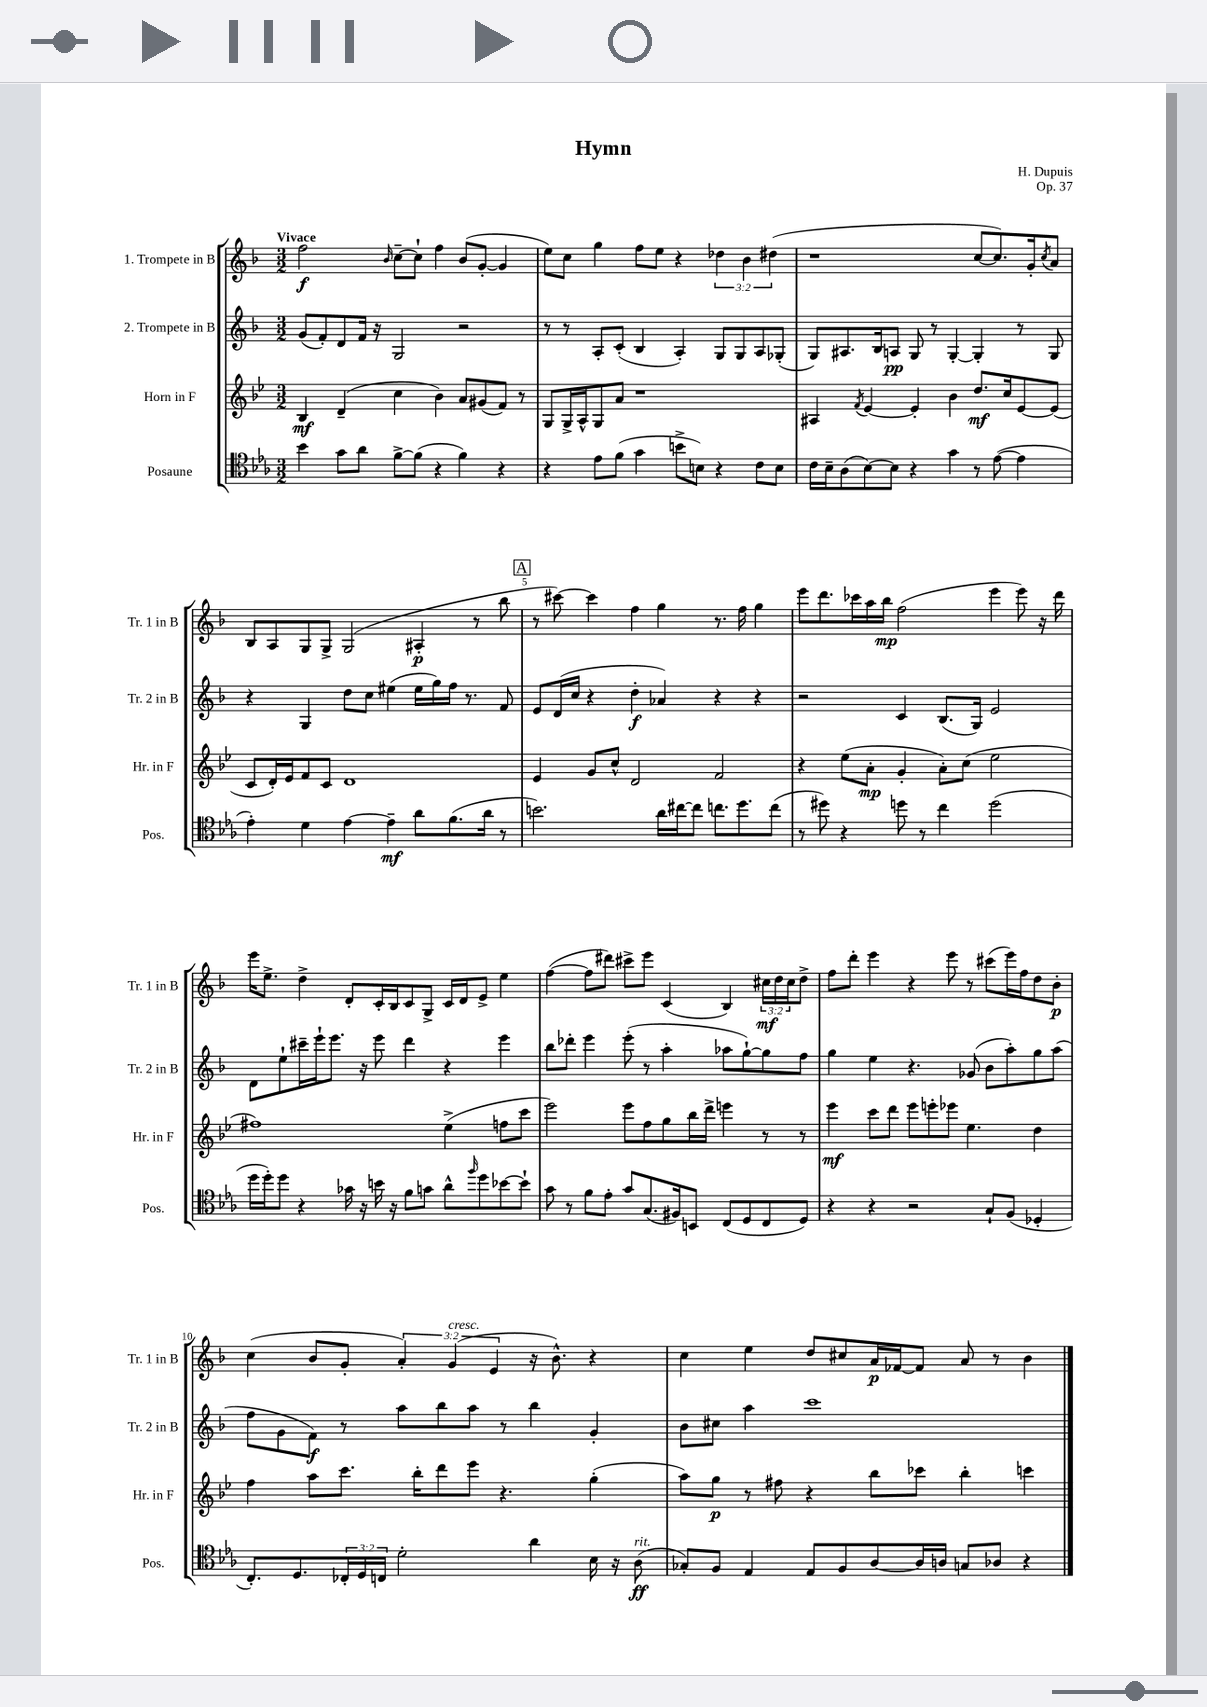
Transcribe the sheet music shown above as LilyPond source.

\header { title = "Hymn" composer = "H. Dupuis" opus = "Op. 37" }
<<
\new StaffGroup <<
\new Staff = "s0" \with { instrumentName = "1. Trompete in B" shortInstrumentName = "Tr. 1 in B" } {
    \clef treble \key f \major \numericTimeSignature \time 3/2 \override Staff.TupletNumber.text = #tuplet-number::calc-fraction-text \tempo "Vivace"
    f''2\f \grace { bes'16 } c''8~-- c''8-! f''4 bes'8( g'8~-. g'4 |
    e''8) c''8 g''4 f''8 e''8 r4 \tuplet 3/2 { des''4 bes'4 dis''4( } |
    r1 c''8~ c''8.) g'16-. \acciaccatura { c''8 } a'8 |
    bes8 a8 g8 g8-> g2( ais4-.\p r8 bes''8 |
    \mark \markup { \box "A" } r8 cis'''8~) cis'''4 f''4 g''4 r8. f''16 g''4 |
    e'''8 d'''8. ces'''16 a''16 bes''16\mp f''2( e'''4 e'''8) r16 d'''16 |
    e'''16 e''8.-> d''4-> d'8-. c'16-. bes16 c'8 g8-> c'16 d'16 e'8-> e''4 |
    f''4~( f''8 dis'''8) cis'''8-> e'''8 c'4( bes4) \tuplet 3/2 { cis''16\mf d''16 cis''16 } d''8-> |
    f''8 d'''8-. e'''4 r4 e'''8 r8 cis'''8( e'''16) f''16 d''8 bes'8-.\p |
    c''4( bes'8 g'8-. \tuplet 3/2 { a'4-.) g'4^\markup { \italic "cresc." }( e'4 } r16 bes'8.-^) r4 |
    c''4 e''4 d''8 cis''8 a'16\p fes'16~ fes'8 a'8 r8 bes'4 \bar "|." |
}
\new Staff = "s1" \with { instrumentName = "2. Trompete in B" shortInstrumentName = "Tr. 2 in B" } {
    \clef treble \key f \major \numericTimeSignature \time 3/2
    g'8( f'8-.) d'8 f'16 r16 g2 r2 |
    r8 r8 a8-. c'8-.( bes4 a4-.) g8 g8 a8 ges8-.( |
    g8) ais8. bes16 a8\pp g8 r8 g4~-. g4-. r8 g8 |
    r4 g4 d''8 c''8 eis''4( eis''16 g''16) f''16 r8. f'8 |
    \mark \markup { \box "A" } e'8 d'16( c''16 r4 d''4-.\f aes'4) r4 r4 |
    r2 c'4 bes8.( g16) e'2 |
    d'8 e''8-! cis'''16-- e'''16-! e'''8. r16 e'''8 d'''4 r4 e'''4 |
    bes''8 des'''8-. e'''4 e'''8-.( r8 a''4-. aes''8 g''8~-!) g''8 f''8 |
    g''4 e''4 r4. ges'8( bes'8 a''8-.) g''8 a''8( |
    f''8 g'8 f'8\f) r8 a''8 bes''8 a''8 r8 bes''4 g'4-. |
    bes'8 cis''8 a''4 c'''1 \bar "|." |
}
\new Staff = "s2" \with { instrumentName = "Horn in F" shortInstrumentName = "Hr. in F" } {
    \clef treble \key bes \major \numericTimeSignature \time 3/2
    bes4\mf d'4--( c''4 bes'4) a'8 gis'8( f'8) r8 |
    g8 g16-> a16-^ g8 a'8 r1 |
    ais4 \acciaccatura { f'8 } ees'4~ ees'4-. bes'4 d''8.\mf c''16 ees'8~ ees'8( |
    c'8 d'16-.) ees'16 f'8 c'8 d'1 |
    \mark \markup { \box "A" } ees'4 g'8 c''8-^ d'2 f'2 |
    r4 ees''8( a'8-.\mp g'4-. a'8-.) c''8( ees''2 |
    fis''1) ees''4->( f''8 c'''8 |
    ees'''2) ees'''8 f''8 g''8 bes''16 d'''16-> e'''4 r8 r8 |
    ees'''4\mf c'''8 d'''8 ees'''8 e'''8-. ees'''8 ees''4. d''4 |
    f''4 a''8 c'''8. bes''16-. d'''8 ees'''8 r4. g''4-.( |
    a''8) g''8\p r8 fis''8 r4 bes''8 ces'''8 bes''4-. c'''4 \bar "|." |
}
\new Staff = "s3" \with { instrumentName = "Posaune" shortInstrumentName = "Pos." } {
    \clef tenor \key ees \major \numericTimeSignature \time 3/2 \override Staff.TupletNumber.text = #tuplet-number::calc-fraction-text
    bes'4 g'8 aes'8 f'8~-> f'8( r4 f'4) r4 |
    r4 ees'8 f'8( g'4 b'8-> b8) r4 c'8 b8 |
    c'16 bes16-- aes8( bes8~) bes8 r4 g'4 r8 ees'8~( ees'4 |
    ees'4-.) d'4 ees'4~ ees'4--\mf aes'8 f'8.( aes'16 r8 |
    \mark \markup { \box "A" } b'2.) aes'16 cis''16~ cis''8 c''8. d''8. c''8( |
    r8 dis''8) r4 d''8 r8 c''4 d''2( |
    d''16 d''16-.) d''8 r4 ges'16 r16 b'16 r16 f'8 g'8 aes'8-^ \grace { f''16 } d''8 bes'8~ bes'8-! |
    g'8 r8 f'8 ees'8-. g'8 g8.( fis16) b,8 c8( d8 c8 d8) |
    r4 r4 r2 g8-! f8( des4-. |
    c8.-.) d8. \tuplet 3/2 { ces16-. d16 c16 } d'2-. aes'4 bes16 r16 aes8\ff^\markup { \italic "rit." }( |
    ges8-.) f8 ees4 ees8 f8 aes8~ aes16 a16 g8 aes8 r4 \bar "|." |
}
>>
>>
\layout { \context { \Score \override BarNumber.break-visibility = ##(#f #t #t) barNumberVisibility = #(every-nth-bar-number-visible 5) } }
